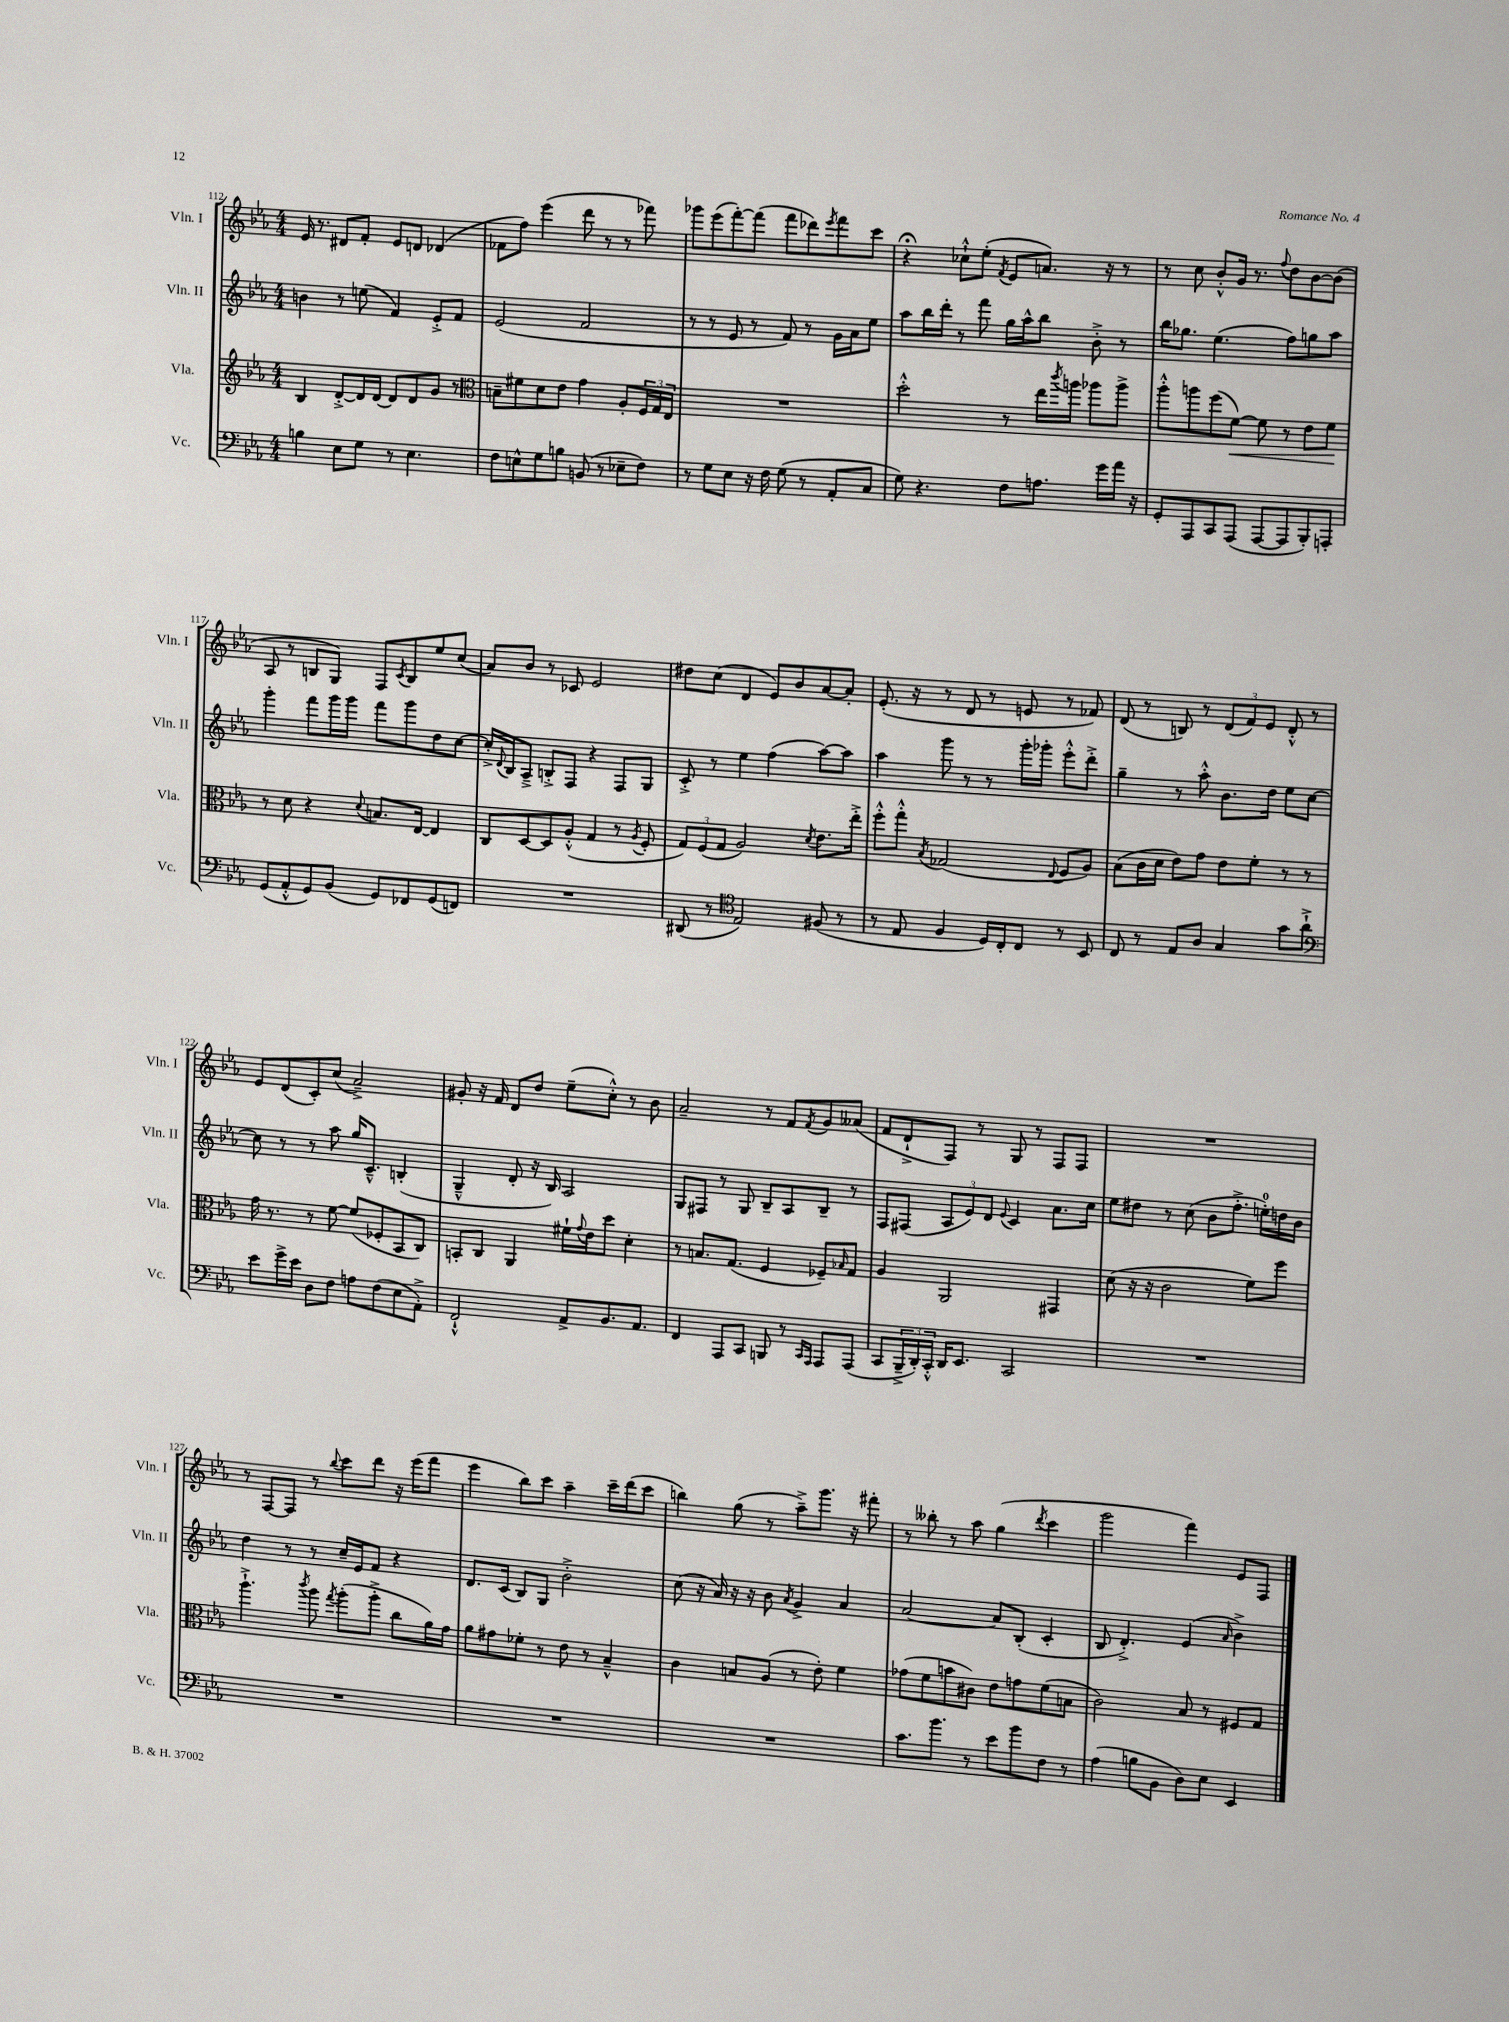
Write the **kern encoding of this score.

**kern	**kern	**kern	**kern
*staff4	*staff3	*staff2	*staff1
*clefF4	*clefG2	*clefG2	*clefG2
*k[b-e-a-]	*k[b-e-a-]	*k[b-e-a-]	*k[b-e-a-]
*M4/4	*M4/4	*M4/4	*M4/4
4B	4B-	4b	16e-
.	.	.	8.r
8E-	[8d'^	8r	8d#
8G	16d]	(8ee	8f'
.	[16d	.	.
8r	8d]	4f)	8e-
4.E-	8d	.	8d
.	8g	8e-'^	(4d-
.	8r	8f	.
=	=	=	=
*	*clefC3	*	*
8F	8B~	(2e-	8f-
8E^^	8f#	.	8ff)
8G	8d	.	(4eee-
8B	8e-	.	.
(8BB	4g	2f	8ddd
8r	.	.	8r
8E-~	8A-'	.	8r
8F)	24F	.	8fff-)
.	24G	.	.
.	24E-	.	.
=	=	=	=
8r	1r	8r	8ggg-
8G	.	8r	(8eee-
8E-	.	8e-	[8fff')
16r	.	8r	(8fff]
16F	.	.	.
(8G	.	8f)	8fff
8r	.	8r	8ddd-)
.	.	.	8qeee-
8AA-'	.	16g	8fff
.	.	16a-	.
8C	.	8ee-	8ccc
=	=	=	=
8G)	2dd'^^	8aa-	4r;
4.r	.	16bb-	.
.	.	16ddd'	.
.	.	8r	8cc-`^^
.	.	8fff	(8ee-'
.	.	.	8qf
8F	8r	16gg	8e-
.	.	16aa-^^	.
8.A	16ee-	8bb-	8.a)
.	8qccc	.	.
.	16aa	.	.
.	8aa-	8b-'^	.
16g	.	.	16r
16a-	8aa-^	8r	8r
16r	.	.	.
=	=	=	=
8GG'	8aa-'^^	16bb-	8r
.	.	8.gg-	.
8AAA-	8aa	.	8cc
8CC	(8ff	(4.ee-	8b-'^^
(8AAA-	[8f)	.	16g
.	.	.	8.r
[8AAA-	8f]	.	.
.	.	.	8qqff
8AAA-]	8r	8ff)	8dd
8BBB-')	8e-	8gg	[8b-
8AAA'	8f	8aa-	(8b-]
=	=	=	=
(8GG	8r	4ggg'	8A-
8AA-'^^	8d	.	8r
8GG)	4r	8fff	8B
(8BB-	.	16ggg	8G)
.	.	16ggg	.
.	8qqd	.	.
8GG)	8.B	8fff	8F
.	.	.	8qc
8FF-	.	8ggg	8B
.	[16E-	.	.
(8GG	4E-]	8dd	8ee-
8FF)	.	[8cc	(8cc
=	=	=	=
1r	8C	16cc'^]	8a-)
.	.	8qqd	.
.	.	16B-	.
.	[8D	8A-~^	8b-
.	8D]	8B'^	8r
.	(8A-'^^	8F	8c-
.	4G	4r	2e-
.	8r	8F	.
.	8qA-	.	.
.	8F'	8G	.
=	=	=	=
(8DD#	12G)	8c'^	8dd#
.	(12F	.	.
8r	.	8r	(8cc
.	12G	.	.
*clefC4	*	*	*
2E-)	2A-)	4ee-	4d
.	.	(4ff	8e-)
.	.	.	8b-
.	8qd	.	.
(8F#	8.e-	[8aa-)	[8a-
8r	.	8aa-]	8a-']
.	16ee-'^	.	.
=	=	=	=
8r	8ff'^^	4aa-	(8.e-'
8E-	8gg'^^	.	.
.	.	.	16r
.	8qB-	.	.
4F	(2G-	8ggg	8r
.	.	8r	8d
16D)	.	8r	8r
16C'	.	.	.
8C	.	16ggg'	8e
.	.	16ggg-'	.
.	8qqE-	.	.
8r	8F	8eee-'^^	8r
8BB-	8A-)	8ddd'^	8f-)
=	=	=	=
8C	(8B-	4gg~	(8d
8r	16c	.	8r
.	16d	.	.
8E-	8e-)	8r	8B)
8A-	8g	8aa-'^^	8r
4G	8e-	8.b-	(12d
.	.	.	12f)
.	8f'	.	.
.	.	.	12e-
.	.	16dd	.
8g	8r	8ee-	8d'^^
8a-`^	8r	[8cc	8r
=	=	=	=
*clefF4	*	*	*
8e-	16g	8cc]	8e-
.	8.r	.	.
16g^	.	8r	(8d
16e-	.	.	.
8D	8r	8r	8c')
8F	[8f	8aa-	(8cc
8A	(8f]	16gg	2a-~^)
.	.	8.c~^^	.
(8F	8F-'	.	.
8E-	8BB-	(4B'	.
8AA-'^)	8C)	.	.
=	=	=	=
2FF`^^	8BB'	4G~^^	8g#'
.	8C	.	16r
.	.	.	16f
.	4AA-	8d'	8d
.	.	16r	8dd
.	.	16B-)	.
8AA-^	16f#`	2A-	(8ee-~
.	8qqg	.	.
.	16e-	.	.
8.BB-	8dd	.	8cc'^^)
.	4d'	.	8r
8.AA-	.	.	.
.	.	.	8b-
=	=	=	=
4FF	8r	8G	2a-~
.	8.B	8F#	.
8AAA-	.	8r	.
.	(8.G	.	.
8CC	.	8G	.
8BBB	4F	8B-~	8r
8r	.	8A-	8f
16qqCC	.	.	.
16qqAAA-	.	.	8qf
8AAA-	8F-~)	8B-~	8g
.	16qqB-	.	.
(8AAA-	8G	8r	(8a--
=	=	=	=
8CC	4A-	8F	8f
24BBB-~^	.	(8F#	8d`^
24DD')	.	.	.
24CC'^^	.	.	.
16DD	2AA-	12A-	8F)
8.EE-	.	.	.
.	.	12e-)	.
.	.	.	8r
.	.	12d	.
.	.	8qqe-	.
2CC	.	4c	8G
.	.	.	8r
.	4GG#	8.a-	8F
.	.	.	8F
.	.	16cc	.
=	=	=	=
1r	(8d	8ee-	1r
.	16r	8dd#	.
.	16r	.	.
.	2c	8r	.
.	.	(8cc	.
.	.	8b-	.
.	.	8.ff'^	.
.	8f)	.	.
.	.	16ee')	.
.	8ff	16dd	.
.	.	16b-	.
=	=	=	=
1r	4.aa-`^	4dd	8r
.	.	.	[8F
.	.	8r	8F]
.	8qccc	.	.
.	8aa-	8r	8r
.	8qgg	.	8qqbb-
.	(8aa-'	16cc~	8ccc
.	.	16e-	.
.	8aa-'^	8f	8ddd
.	8cc	4r	16r
.	.	.	(16eee-
.	16a-)	.	8fff
.	16g	.	.
=	=	=	=
1r	8a-	8.d	4eee-
.	8g#	.	.
.	.	(16c	.
.	8f-'	8B-)	8bb-)
.	8r	8G	8ccc
.	8e-	2b-'^	4aa-~
.	8r	.	.
.	4B-~^^	.	16ccc~
.	.	.	(16ddd
.	.	.	8ccc
=	=	=	=
1r	4c	(8cc	4bb)
.	.	16r	.
.	.	16a-)	.
.	8B	16r	(8gg
.	.	16r	.
.	(8A-	8b-	8r
.	.	8qa-	.
.	8r	4g^	8aa-~^)
.	8e-')	.	8.ggg
.	4f	4a-	.
.	.	.	16r
.	.	.	8fff#'
=	=	=	=
8.c	(8g-	[2a-	8r
.	8f	.	8bb--'
8.b-	.	.	.
.	8b	.	8r
8r	8c#)	.	8aa-
8e-	8e-	8a-]	(4gg
8b-	8g	(8B-'	.
.	.	.	8qddd
8F	(8f	4c'	4ccc
8r	8B	.	.
=	=	=	=
(4A-	2c)	8B-	2ggg
.	.	4.d'^)	.
8B	.	.	.
8BB-	.	.	.
8D)	8B-	(4e-	4fff)
8E-	8r	.	.
.	.	16qqa-	.
4EE-	8F#	4b-^)	8e-
.	8G	.	8F
==	==	==	==
*-	*-	*-	*-
